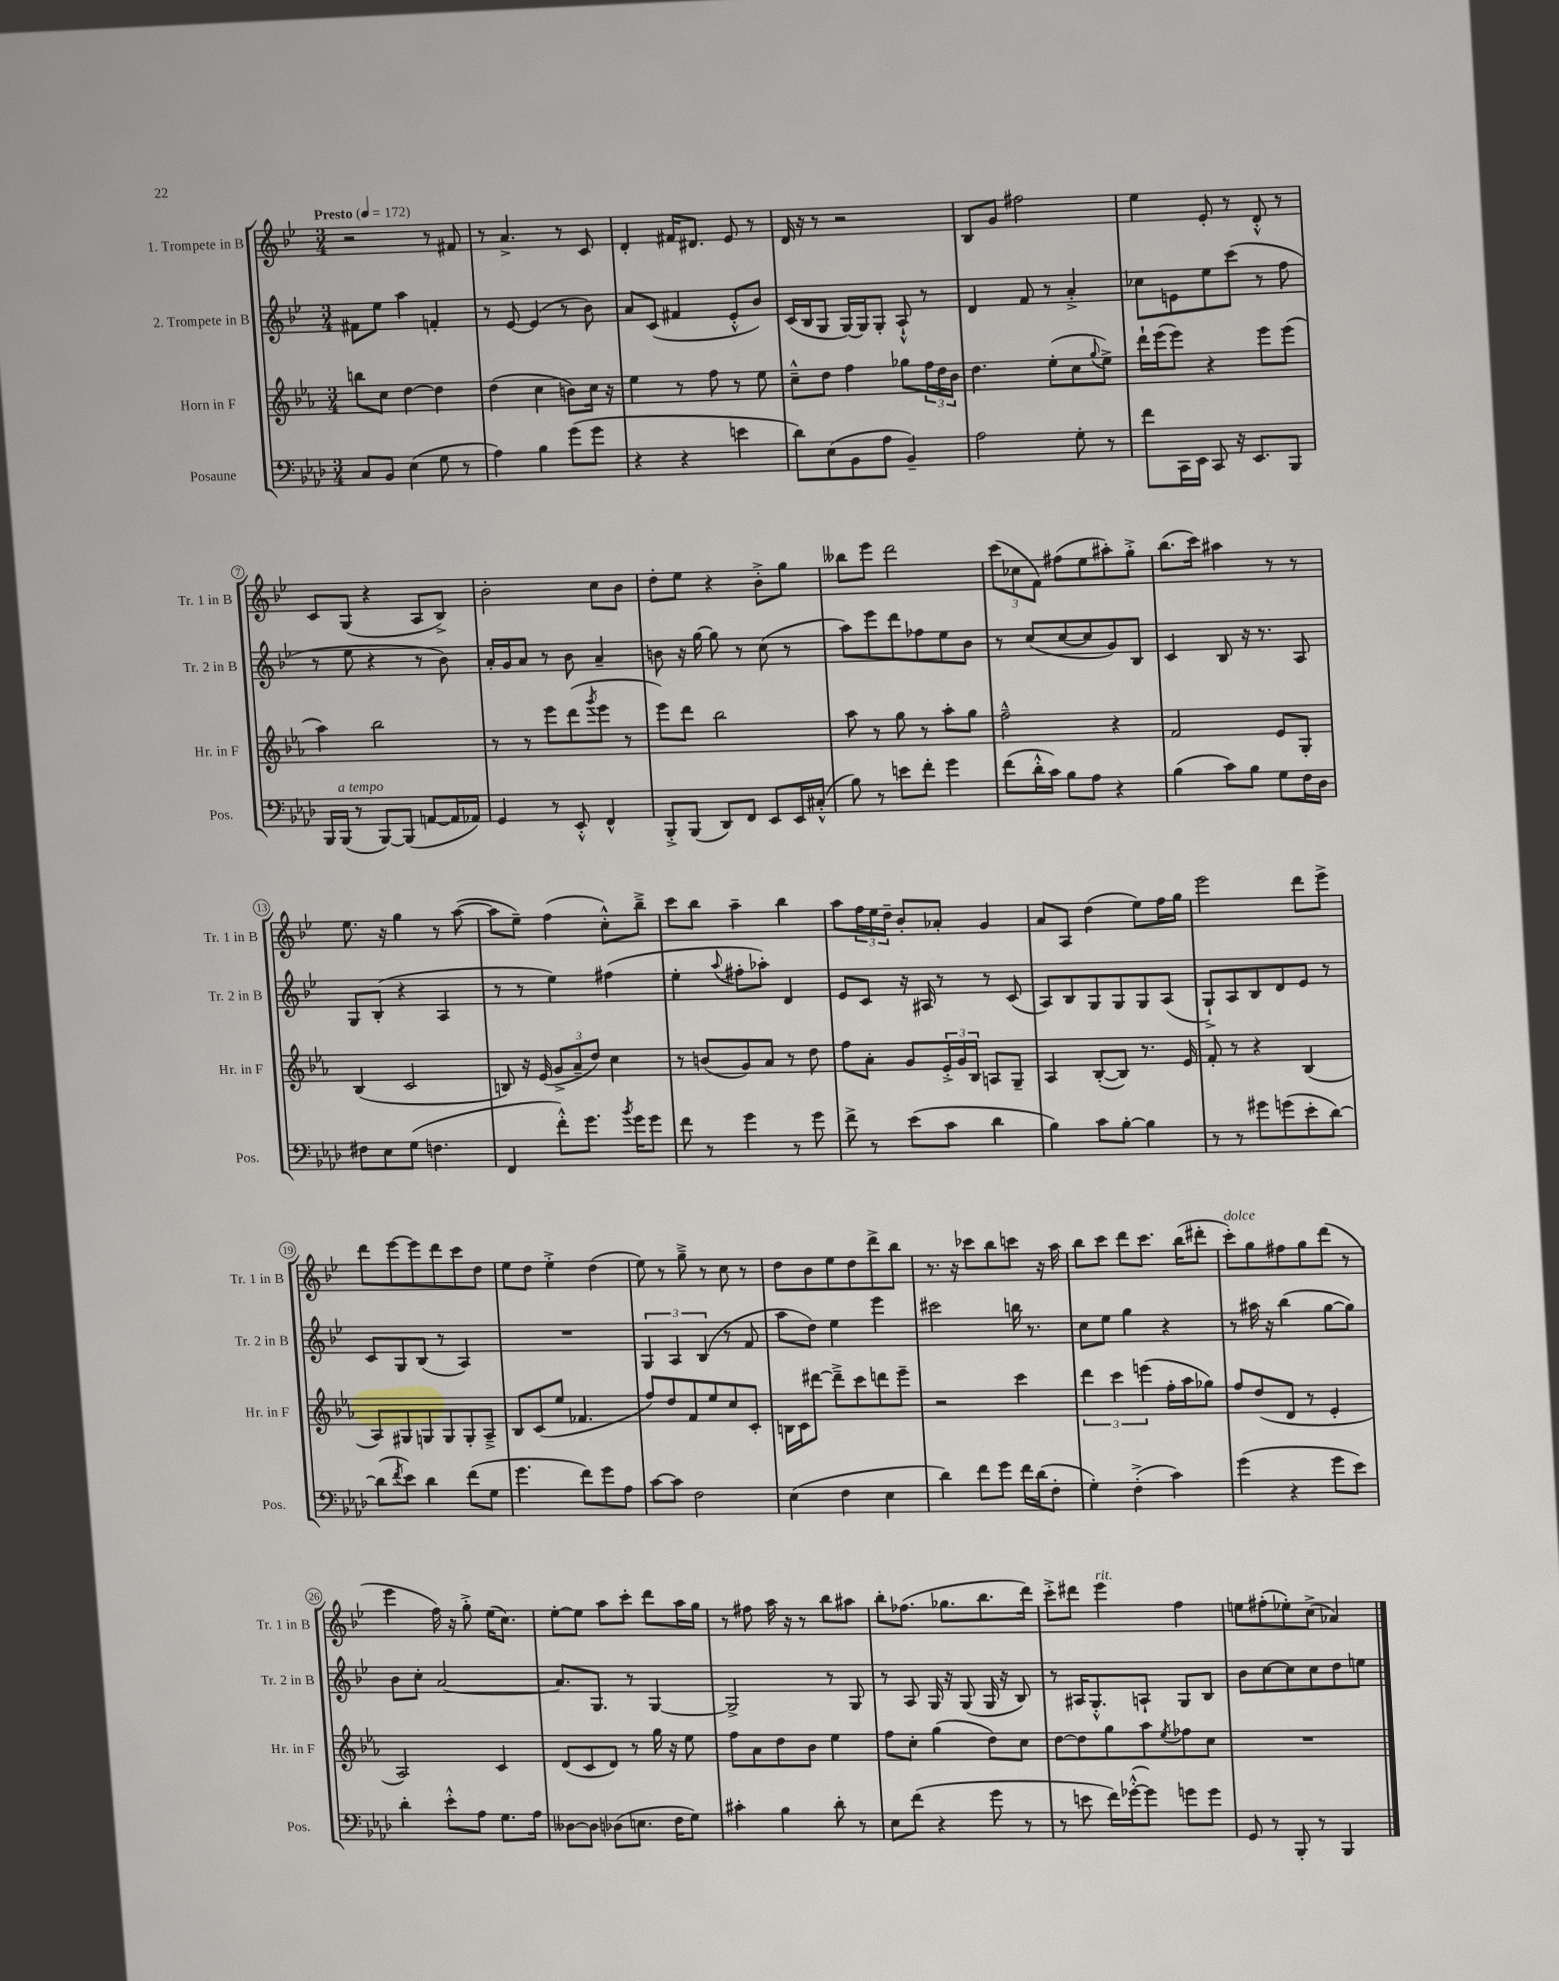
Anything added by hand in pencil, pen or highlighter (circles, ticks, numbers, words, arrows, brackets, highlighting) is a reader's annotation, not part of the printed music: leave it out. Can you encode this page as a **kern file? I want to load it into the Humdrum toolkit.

**kern	**kern	**kern	**kern
*staff4	*staff3	*staff2	*staff1
*clefF4	*clefG2	*clefG2	*clefG2
*k[b-e-a-d-]	*k[b-e-a-]	*k[b-e-]	*k[b-e-]
*M3/4	*M3/4	*M3/4	*M3/4
*MM172	*MM172	*MM172	*MM172
8C/L	8bb\L	8f#\L	2r
8BB-/J	8cc\J	8ee-\J	.
(4E-\	[4dd\	4aa\	.
8G\	4dd\]	4f'/	8r
8r	.	.	8f#/
=	=	=	=
4A-\)	(4dd\	8r	8r
.	.	[8e-/	4.a^/
4B-\	4cc\	(4e-/]	.
(8g\L	8b\L)	8r	8r
8g\J	16cc\Jk	8b-\)	8c/
.	16r	.	.
=	=	=	=
4r	4ee-\	8a/L	4d'/
.	.	(8c/J	.
4r	8r	4f#/	16f#/LK
.	.	.	8.d#/J
.	8ff\	.	.
4e\	8r	8e-'^^/L	8e-/
.	8ee-\	8b-/J)	8r
=	=	=	=
8d-\L)	8cc~^^\L	(16c/LL	16d/
.	.	16B-/J	16r
(8E-\	8dd\J	8G/J	8r
8BB-\	4ff\	[16G/LL)	2r
.	.	16G/]J	.
8A-\J	.	8G'/J	.
4BB-~/)	8gg-\L	8A`^^/	.
.	24ff\L	8r	.
.	24dd\	.	.
.	24b-\JJ	.	.
=	=	=	=
2A-\	4.dd\	4d/	8B-/L
.	.	.	8g/J
.	.	8f/	2ff#\
.	(8ee-'\L	8r	.
8G'\	8cc\	4a'^/	.
.	8qqgg/	.	.
8r	8ee-^\J)	.	.
=	=	=	=
8f\L	16ddd`\LL	8cc-\L	4ee-\
.	(16eee-\J	.	.
16CC\L	8eee-\J)	8e\	.
16EE-\JJ	.	.	.
8CC/	4r	8ee-\	8e-'/
16r	.	(8ccc\J	8r
8.EE-/L	.	.	.
.	8eee-\L	8r	8d'^^/
8BBB-/J	(8eee-\J	8ff\	8r
=	=	=	=
16BBB-/LL	4aa-\)	8r	8c/L
(16BBB-/JJ	.	.	.
8r	.	8ee-\	(8G/J
[8BBB-/L)	2bb-\	4r	4r
(8BBB-/]J	.	.	.
[8AA/L	.	8r	8A/L
16AA/]L	.	8b-\)	8B-^/J)
16AA-/JJ)	.	.	.
=	=	=	=
4GG/	8r	16a'/LL	2b-'\
.	.	16g/J	.
.	8r	8a/J	.
8r	8eee-\L	8r	.
8EE-'^^/	(8ddd\	8b-\	.
.	8qggg/	.	.
4FF^^/	8eee-\J	4a~/	8cc\L
.	8r	.	8b-\J
=	=	=	=
8BBB-'^/L	8eee-\L)	8b\	8dd'\L
(8BBB-/J	8ddd\J	16r	8ee-\J
.	.	[16gg\	.
8DD-/L)	2bb-\	8gg\]	4r
8FF/J	.	8r	.
8EE-/L	.	(8cc\	8b-'^\L
16EE-/L	.	8r	8gg\J
(16C#'^^/JJ	.	.	.
=	=	=	=
8B-\)	8aa-\	8aa\L)	8bb--\L
8r	8r	8eee-\	8eee-\J
8e\L	8gg\	8ddd\	2ddd\
8f'\J	8r	8ff-\	.
4g\	8aa-'\L	8ee-\	.
.	8gg\J	8b-\J	.
=	=	=	=
(8f\L	2ff~^^\	8r	(12ccc\L
.	.	.	12cc-\
16d-'^^\L	.	(8cc/L	.
.	.	.	12f\J)
16c\JJ)	.	.	.
8B-\L	.	[8cc/	(8ff#\L
8A-\J	.	8cc/]	8ee-\
4r	4r	8g/)	8aa#'\)
.	.	8B-/J	8gg'^\J
=	=	=	=
(4B-\	2f/	4c/	(8.bb-\L
.	.	.	16ccc\Jk)
8c\L)	.	8B-/	4aa#\
8B-\J	.	16r	.
.	.	8.r	.
8G\L	8e-/L	.	8r
16F\L	8G'/J	8A/	8r
16D-\JJ	.	.	.
=	=	=	=
8F#\L	(4B-/	8G/L	8.ee-\
8E-\	.	(8B-'/J	.
.	.	.	16r
(8G\J	2c/	4r	4gg\
4.F\	.	.	.
.	.	4A/	8r
.	.	.	([8aa\
=	=	=	=
4FF/	8B/)	8r	8aa\]L
.	16r	8r	8ee-~\J)
.	(16e-/	.	.
8f'^^\L)	12g^/L	4ee-\)	(4ff\
.	12a-~/	.	.
8.g\J	.	.	.
.	12dd/J)	.	.
.	4cc\	(4ff#\	8cc'^^\L)
8qb-/	.	.	.
16g\LK	.	.	.
8g\J	.	.	8bb-~^\J
=	=	=	=
8f\	8r	4ee-'\	8ccc\L
8r	(8b/L	.	8bb-\J
.	.	8qqaa/	.
4g\	8g/)	8ff#'\L	4aa~\
.	8a-/J	8aa-'\J)	.
8r	8r	4d/	4bb-\
8g\	8dd\	.	.
=	=	=	=
8f^\	8ff\L	8e-/L	8aa\L
8r	8a-'\J	8c/J	24ff\L
.	.	.	24ee-\
.	.	.	24dd~\JJ
(8e-\L	8g/L	16r	8b-'/L
.	.	16A#/	.
8c\J	24e-'^/L	8r	8a-'/J
.	24g/	.	.
.	24B-/JJ	.	.
4d-\	8A/L	8r	4g/
.	8G~/J	(8c/	.
=	=	=	=
4B-\)	4A-/	8A/L)	8a/L
.	.	8B-/	8A/J
8c\L	([8B-'/L	8G/	(4dd\
[8B-'\J	8B-/]J)	8G/	.
4B-\]	8.r	8G/	8ee-\L)
.	.	(8A/J	16ff\L
.	16e-/	.	16gg\JJ
=	=	=	=
8r	8f'/	8G`^/L)	2eee-\
8r	8r	8A/	.
8g#\L	4r	8B-/	.
(8g\	.	8d/	.
8e-'\	(4B-/	8e-/J	8ddd\L
[8d-\J)	.	8r	8eee-^\J
=	=	=	=
(8d-\]L	8A-/L)	8c/L	8ddd\L
8qf/	.	.	.
8e-\J)	8G#/	8G/	[8eee-\
4d-\	8G/	(8B-/J	8eee-\]
.	8G/	8r	8ddd\
(8f\L	8G'/	4A/)	8ccc\
8G\J	8A-~^/J	.	8dd\J
=	=	=	=
4.g\	8B-/L	2.r	8ee-\L
.	(8c/	.	8dd\J
.	8ee-/J	.	4ee-'^\
8f\L)	4.f-/	.	.
8g\	.	.	(4dd\
8A-\J	.	.	.
=	=	=	=
[8c\L	8ff/L)	6G/	8ee-\)
8c\]J	8dd/	.	8r
.	.	6A/	.
2F\	8f/	.	8gg~^\
.	.	(6B-/	.
.	8ee-/	.	8r
.	8cc/	8r	8cc\
.	8c'/J	8f/	8r
=	=	=	=
(4E-\	16B\LL	8aa\L	8dd\L
.	16c\J	.	.
.	[8ddd#\J	8dd\J)	8b-\
4F\	8ddd#~^\]L	4ee-\	8ee-\
.	8ccc\	.	8dd\
4E-\	8ddd\	4eee-\	8ddd^\
.	8eee-~\J	.	8bb-\J
=	=	=	=
4d-\)	2r	2ccc#\	8.r
.	.	.	16r
8f\L	.	.	8ccc-\L
8g\J	.	.	8bb-\
16f\LL	4ccc\	16bb\	8ccc\J
(16d-\J	.	8.r	.
8F'\J	.	.	16r
.	.	.	16aa\
=	=	=	=
4G'\)	6ddd\	8cc\L	8bb-\L
.	.	8ee-\J	8ccc\J
.	6ccc\	.	.
(4F'^\	.	4gg\	8ddd\L
.	(6eee\	.	.
.	.	.	8.ccc\J
4c\)	16ff'\LL	4r	.
.	16aa-\J	.	(16bb-\LK
.	8gg-\J)	.	8ddd#'\J
=	=	=	=
(4g\	8ff/L	8r	8ccc'\L)
.	(8dd/	16aa#\	8gg\
.	.	16r	.
4r	8d/J	(4bb-\	8ff#\
.	8r	.	8gg\
8g\L	4e-'/	[8gg\L	(8ddd\J
8e-\J)	.	8gg\]J)	8r
=	=	=	=
4d-'\	2A-/)	8b-\L	4eee-\
.	.	8cc'\J	.
8e-'^^\L	.	[2a/	16ff\)
.	.	.	16r
8A-\J	.	.	8gg'^\
8.G\L	4c/	.	(16ee-\LK
.	.	.	8.cc\J)
16A-\Jk	.	.	.
=	=	=	=
[8D--\L	(8d/L	8.a/]L	[8ee-'\L
8D--\]J	8c/	.	8ee-\]J
.	.	8.G/J	.
(8D-\L	8d/J)	.	8aa\L
8.E\J	8r	8r	8ccc'\J
.	16gg\	[4G/	8ddd\L
16F\LK	16r	.	.
8G\J)	8ee-\	.	16aa\L
.	.	.	16gg\JJ
=	=	=	=
4c#'\	8ff\L	2G^/]	8r
.	8a-\	.	8ff#\
4B-\	8dd\	.	16aa\
.	.	.	16r
.	8b-\J	.	8r
8d-'\	4ee-\	8r	8bb-\L
8r	.	8G/	8aa#\J
=	=	=	=
8E-\L	8ff\L	8r	8bb-'\L
(8f\J	8cc'\J	8A/	(8.ff-\J
4r	(4gg\	16G/	.
.	.	16r	8.gg-\L
.	.	(8G/	.
8g\	8dd\L)	16G/	8.bb-\
.	.	16r	.
8r	8cc\J	8B-/)	.
.	.	.	16ddd\Jk)
=	=	=	=
8r	[8dd\L	8r	8ccc'^\L
8e\	8dd\]	16A#/LK	8ddd#\J
.	.	8.G'^^/	.
16f\LL)	8gg\	.	4eee-\
([16g-'^^\J	.	.	.
8g-\]J)	8aa-\	8A`/J	.
.	8qee-/	.	.
8g\L	8ff-\	8G/L	4ff\
8g\J	8cc\J	8B-/J	.
=	=	=	=
8GG/	2.r	8b-\L	8ee\L
8r	.	[8cc\	(8ff#'\
8BBB-'/	.	8cc\]	8ee-'\)
8r	.	8cc\	(8cc^\J
4BBB-/	.	8dd\	4a-/)
.	.	8ee\J	.
==	==	==	==
*-	*-	*-	*-
